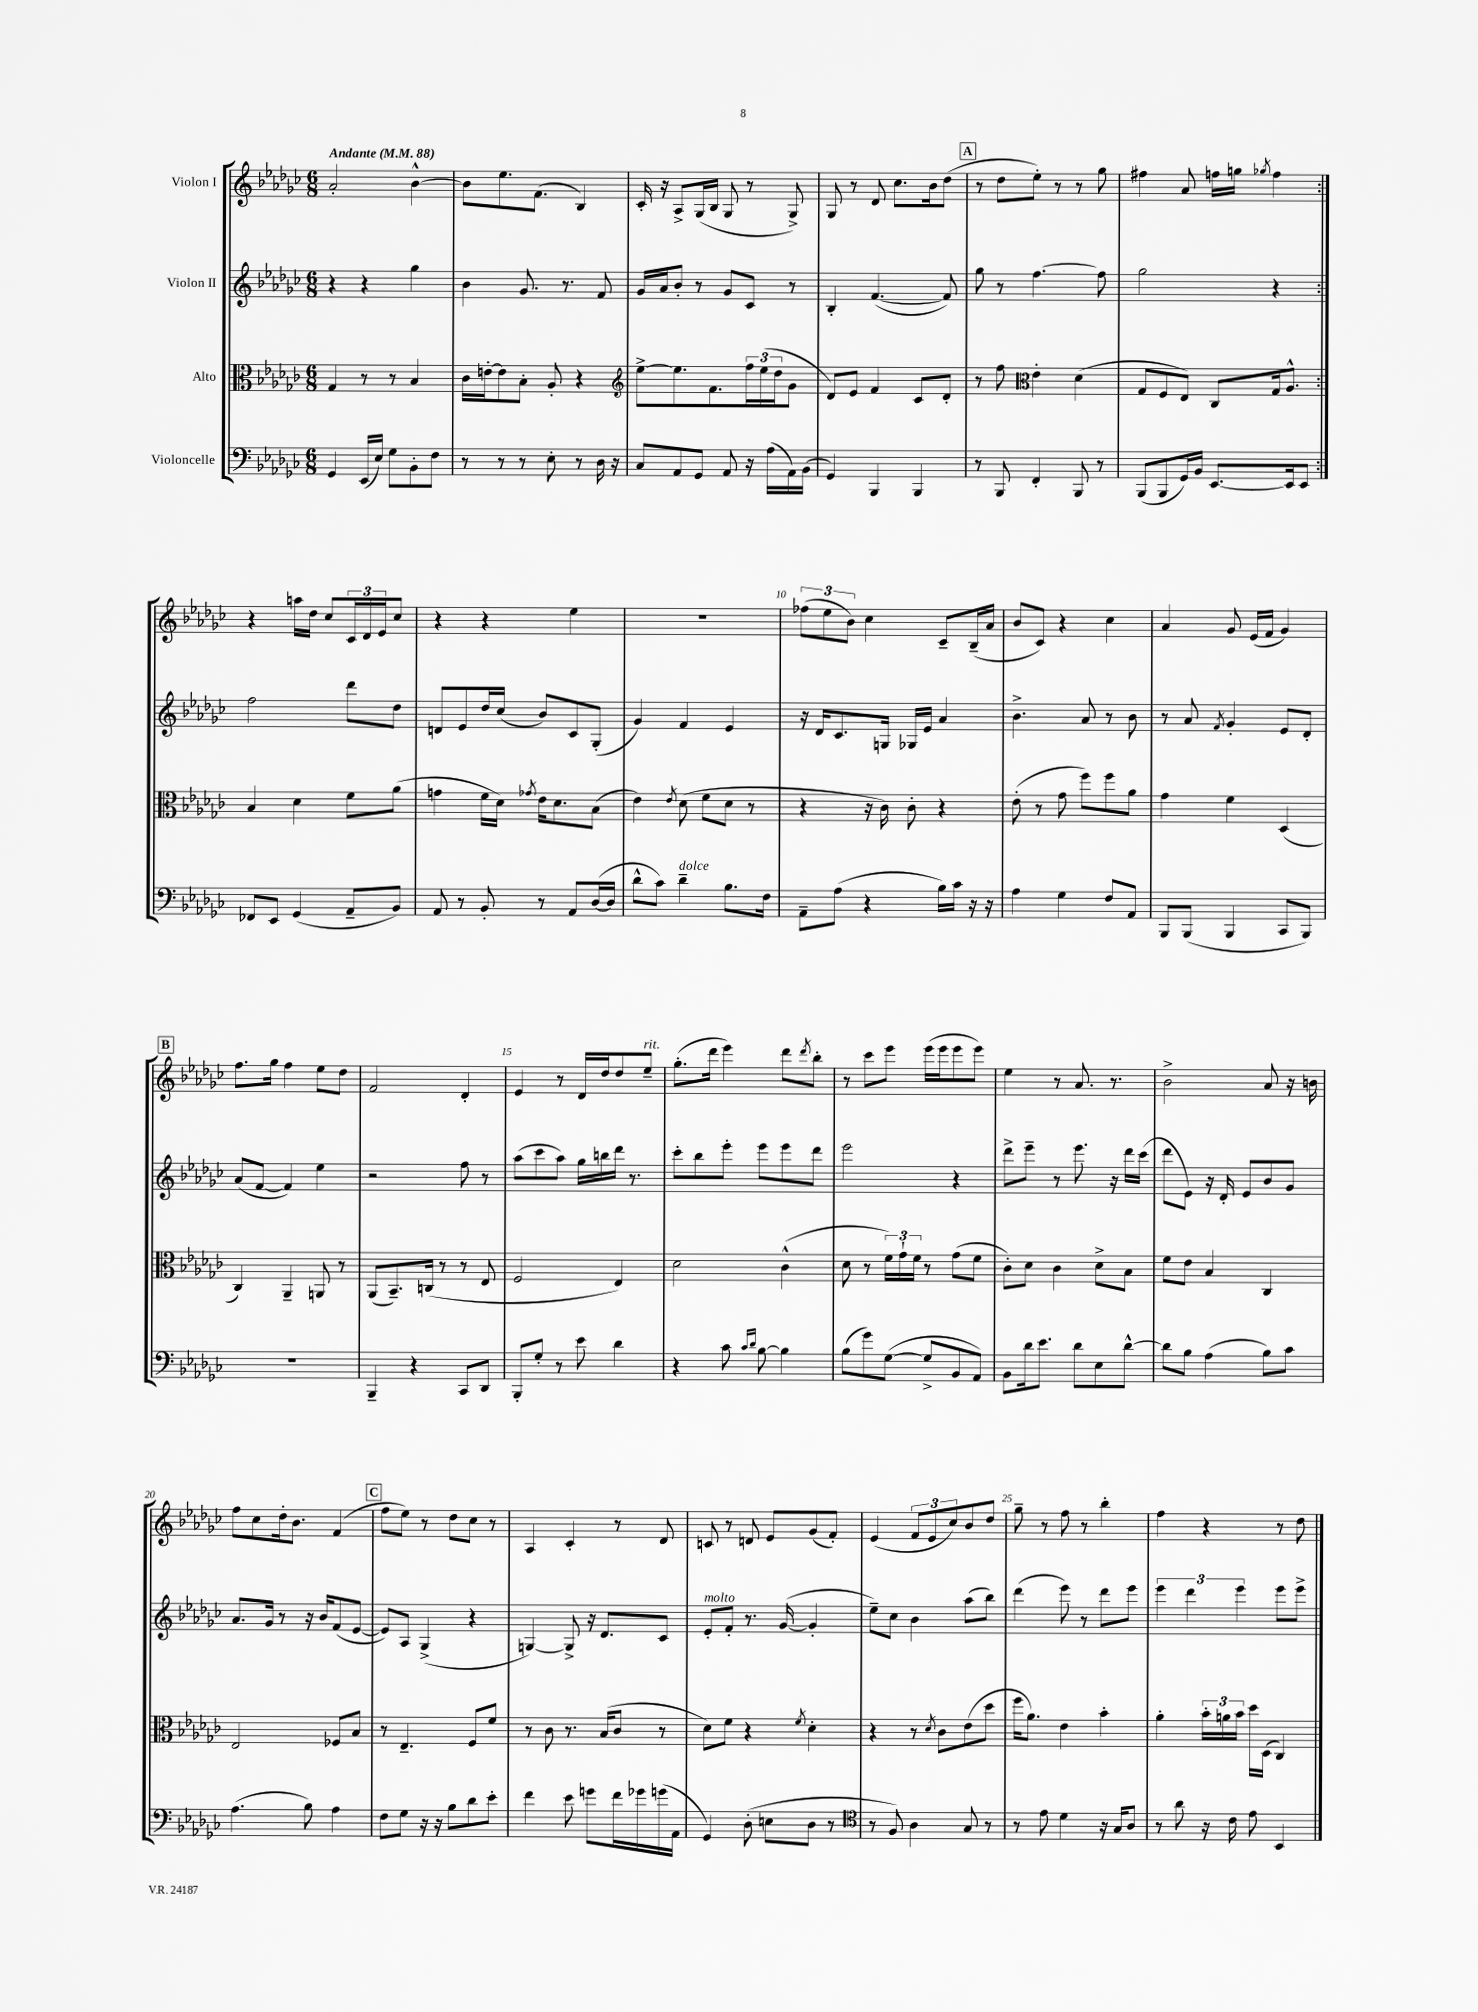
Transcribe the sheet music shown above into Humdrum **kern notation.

**kern	**kern	**kern	**kern
*part4	*part3	*part2	*part1
*staff4	*staff3	*staff2	*staff1
*I"Violoncelle	*I"Alto	*I"Violon II	*I"Violon I
*clefF4	*clefC3	*clefG2	*clefG2
*k[b-e-a-d-g-c-]	*k[b-e-a-d-g-c-]	*k[b-e-a-d-g-c-]	*k[b-e-a-d-g-c-]
*M6/8	*M6/8	*M6/8	*M6/8
*MM88	*MM88	*MM88	*MM88
=1	=1	=1	=1
!	!	!	!LO:TX:a:B:t=Andante
4GG-/	4G-/	4r	2a-'/
(16EE-/LL	8r	4r	.
16E-/JJ)	.	.	.
8G-\L	8r	.	.
8BB-'\	4B-/	4gg-\	[4b-^^\
8F\J	.	.	.
=2	=2	=2	=2
8r	16c-\LL	4b-\	8b-\L]
.	[16en'\J	.	.
8r	8e\]	.	8.ee-\
8r	8B-'\J	8.g-/	.
.	.	.	(8.f\J
8E-'\	8A-'/	.	.
.	.	8.r	.
8r	4r	.	4B-/)
16D-\	.	8f/	.
16r	.	.	.
=3	=3	=3	=3
*	*clefG2	*	*
8C-/L	[8ee-^\L	16g-/LL	16c-'/
.	.	16a-/J	16r
8AA-/	8.ee-\]	8b-'/J	8A-^/L
8GG-/J	.	8r	(16G-/L
.	8.f\	.	16B-/JJ
8AA-/	.	8g-/L	8G-/
16r	24ff\L	8c-/J	8r
.	(24ee-\	.	.
(16A-\LL	.	.	.
.	24dd-\J	.	.
16AA-\)	8g-\J	8r	8G-^/)
(16BB-\JJ	.	.	.
=4	=4	=4	=4
4GG-/)	8d-/L)	4B-'/	8G-/
.	8e-/J	.	8r
4BBB-/	4f/	([4.f/	8d-/
.	.	.	8.cc-\L
4BBB-/	8c-/L	.	.
.	.	.	16b-\k
.	8d-'/J	8f/])	(8dd-\J
!!LO:REH:place=s1:t=A
=5	=5	=5	=5
8r	8r	8gg-\	8r
8BBB-/	8ff\	8r	8dd-\L
*	*clefC3	*	*
4FF'/	4e-'\	[4.ff\	8ee-'\J)
.	.	.	8r
8BBB-/	(4d-\	.	8r
8r	.	8ff\]	8gg-\
=6	=6	=6	=6
(8BBB-/L	8G-/L	2gg-\	4ff#X\
8BBB-/	8F/	.	.
16GG-/L)	8E-/J)	.	8a-/
16BB-/JJ	.	.	.
[8.EE-/L	8C-/L	.	16ffn\LL
.	.	.	16ggn\JJ
.	.	.	8qgg-X/
.	16G-/k	4r	4ff\
16EE-/k]	8.A-^^/J	.	.
8EE-/J	.	.	.
!!LO:LB:g=z
=7:|!	=7:|!	=7:|!	=7:|!
8FF-X/L	4B-/	2ff\	4r
8EE-/J	.	.	.
(4GG-/	4d-\	.	16aan\LL
.	.	.	16dd-\JJ
.	.	.	8cc-/L
8AA-~/L	8f\L	8ddd-\L	24c-/L
.	.	.	24d-/
.	.	.	24e-/J
8BB-/J)	(8a-\J	8dd-\J	8cc-/J
=8	=8	=8	=8
8AA-/	4gn\	8dn/L	4r
8r	.	8e-/	.
8BB-'/	16f\LL	16dd-/L	4r
.	16d-\JJ)	(16cc-/JJ	.
.	8qg-X/	.	.
8r	16e-\KL	8b-/L)	.
.	8.d-\	.	.
8AA-/L	.	8c-/	4ee-\
([16D-/L	(8B-\J	(8G-'/J	.
16D-/JJ]	.	.	.
=9	=9	=9	=9
8d-^^\L	4e-\)	4g-/)	2.r
8c-\J)	.	.	.
.	8qe-/	.	.
!LO:TX:a:i:t=dolce	!	!	!
4d-~\	(8d-\	4f/	.
.	8f\L	.	.
8.B-\L	8d-\J	4e-/	.
.	8r	.	.
16F\Jk	.	.	.
=10	=10	=10	=10
8AA-~\L	4r	16r	(12ff-X\L
.	.	16d-/KL	.
.	.	.	12ee-\
(8A-\J	.	8.c-/	.
.	.	.	12b-\J)
4r	16r	.	4cc-\
.	16c-\)	16Gn/Jk	.
.	8c-'\	16G-X/LL	.
.	.	16e-/JJ	.
16B-\LL)	4r	4a-/	8c-~/L
16c-\JJ	.	.	.
16r	.	.	(16B-~/L
16r	.	.	16a-/JJ
=11	=11	=11	=11
4A-\	(8e-'\	4.b-^\	8b-/L
.	8r	.	8c-/J)
4G-\	8g-\	.	4r
.	8ff\L)	8a-/	.
8F/L	8ff\	8r	4cc-\
8AA-/J	8a-\J	8b-\	.
=12	=12	=12	=12
8BBB-/L	4g-\	8r	4a-/
(8BBB-/J	.	8a-/	.
.	.	8qf/	.
4BBB-/	4f\	4g-'/	8g-/
.	.	.	(16e-/LL
.	.	.	16f/JJ
8CC-/L	(4D-/	8e-/L	4g-/)
8BBB-/J)	.	8d-'/J	.
!!LO:LB:g=z
!!LO:REH:place=s1:t=B
=13	=13	=13	=13
2.r	4C-/)	(8a-/L	8.ff\L
.	.	[8f/J	.
.	.	.	16gg-\Jk
.	4AA-~/	4f/])	4ff\
.	8AAn/	4ee-\	8ee-\L
.	8r	.	8dd-\J
=14	=14	=14	=14
4BBB-~/	(8AA-/L	2r	2f/
.	8.BB-~/)	.	.
4r	.	.	.
.	(16Cn/Jk	.	.
.	8r	.	.
8CC-/L	8r	8ff\	4d-'/
8DD-/J	8E-/	8r	.
=15	=15	=15	=15
8BBB-'/L	2F/	(8aa-\L	4e-/
8G-'/J	.	8ccc-\	.
8r	.	8aa-\J)	8r
8e-\	.	16gg-\LL	16d-/LL
.	.	16bbn\	16dd-/J
4d-\	4E-/)	16ddd-\JJ	8dd-/
.	.	8.r	.
!	!	!	!LO:TX:a:i:t=rit.
.	.	.	8ee-~/J
=16	=16	=16	=16
4r	2d-\	8ccc-'\L	(8.gg-'\L
.	.	8bb-\	.
.	.	.	16ddd-\Jk
8c-\	.	8eee-'\J	4eee-\)
16qqc-/LL	.	.	.
16qqd-/JJ	.	.	.
[8B-\	.	8eee-\L	.
4B-\]	(4c-^^\	8eee-\	8ddd-\L
.	.	.	8qddd-/
.	.	8ddd-\J	8bb-'\J
=17	=17	=17	=17
(8B-\L	8d-\	2eee-\	8r
8g-\)	8r	.	8ccc-\L
([8G-\J	24f\LL)	.	8eee-\J
.	24g-`\	.	.
.	24f\JJ	.	.
8G-^/L]	8r	.	(16eee-\LL
.	.	.	16eee-\J
8BB-/	(8g-\L	4r	8eee-\
8AA-/J)	8f\J	.	8eee-\J)
=18	=18	=18	=18
8BB-\L	8c-'\L)	8ddd-^\L	4ee-\
16d-\k	8d-\J	8eee-~\J	.
8.e-\J	.	.	.
.	4c-\	8r	8r
8d-\L	.	8.eee-\	8.a-/
8E-\	8d-^\L	.	.
.	.	16r	8.r
[8d-^^\J	8B-\J	16ddd-\LL	.
.	.	(16ccc-\JJ	.
=19	=19	=19	=19
8d-\L]	8f\L	8ddd-\L	2b-^\
8B-\J	8e-\J	8e-\J)	.
(4A-\	4B-/	16r	.
.	.	16d-'/	.
.	.	8e-/L	.
8B-\L)	4C-/	8b-/	8a-/
8c-\J	.	8g-/J	16r
.	.	.	16bn\
!!LO:LB:g=z
=20	=20	=20	=20
(4.A-\	2E-/	8.a-/L	8ff\L
.	.	.	8cc-\
.	.	16g-/Jk	.
.	.	8r	16dd-'\k
.	.	.	8.b-\J
8B-\)	.	16r	.
.	.	16b-/KL	.
4A-\	8F-X/L	(8f/	(4f/
.	8B-/J	[8e-/J	.
!!LO:REH:place=s1:t=C
=21	=21	=21	=21
8F\L	8r	8e-/L])	8ff\L
8G-\J	4.E-~/	8A-/J	8ee-\J)
16r	.	(4G-^/	8r
16r	.	.	.
8B-\L	.	.	8dd-\L
8d-\	8F/L	4r	8cc-\J
8e-'\J	8f/J	.	8r
=22	=22	=22	=22
4f\	8r	[4Gn/)	4A-/
.	8c-\	.	.
8e-\	8.r	8G^/]	4c-'/
8gn\L	.	16r	.
.	(16B-/KL	8.d-/L	.
16f\L	8c-/J	.	8r
16g-X\	.	.	.
(16gn\	8r	8c-/J	8d-/
16AA-\JJ	.	.	.
=23	=23	=23	=23
!	!	!LO:TX:a:i:t=molto	!
4GG-/)	8d-\L)	8e-'/L	8cn/
.	8f\J	8f'/J	8r
(8D-'\	4r	8.r	8dn/
8En\L	.	.	8e-/L
.	.	([16g-/	.
.	8qf/	.	.
8D-\J	4d-'\	4g-'/]	(8g-/
8r	.	.	8f'/J)
=24	=24	=24	=24
*clefC4	*	*	*
8r	4r	8ee-~\L)	(4e-/
8F/)	.	8cc-\J	.
4A-\	8r	4b-\	12f/L
.	.	.	12e-/
.	8qd-/	.	.
.	8c-\L	.	.
.	.	.	12cc-/)
8G-/	(8e-\	(8aa-\L	8b-/
8r	8dd-\J	8bb-\J)	8dd-/J
=25	=25	=25	=25
8r	16ff\KL	(4ddd-\	8gg-~\
.	8.a-\J)	.	.
8e-\	.	.	8r
4d-\	4e-\	8eee-\)	8ff\
.	.	8r	8r
16r	4b-'\	8ddd-\L	4bb-'\
16G-/KL	.	.	.
8A-/J	.	8eee-\J	.
=26	=26	=26	=26
8r	4a-'\	6eee-\	4ff\
8a-\	.	.	.
.	.	6ddd-\	.
16r	24b-'\LL	.	4r
.	24an\	.	.
16c-\	.	.	.
.	24b-\JJ	6eee-\	.
8e-\	16dd-\LL	.	.
.	(16D-\JJ	.	.
4BB-/	4C-/)	8eee-\L	8r
.	.	8eee-^\J	8dd-\
==	==	==	==
*-	*-	*-	*-
